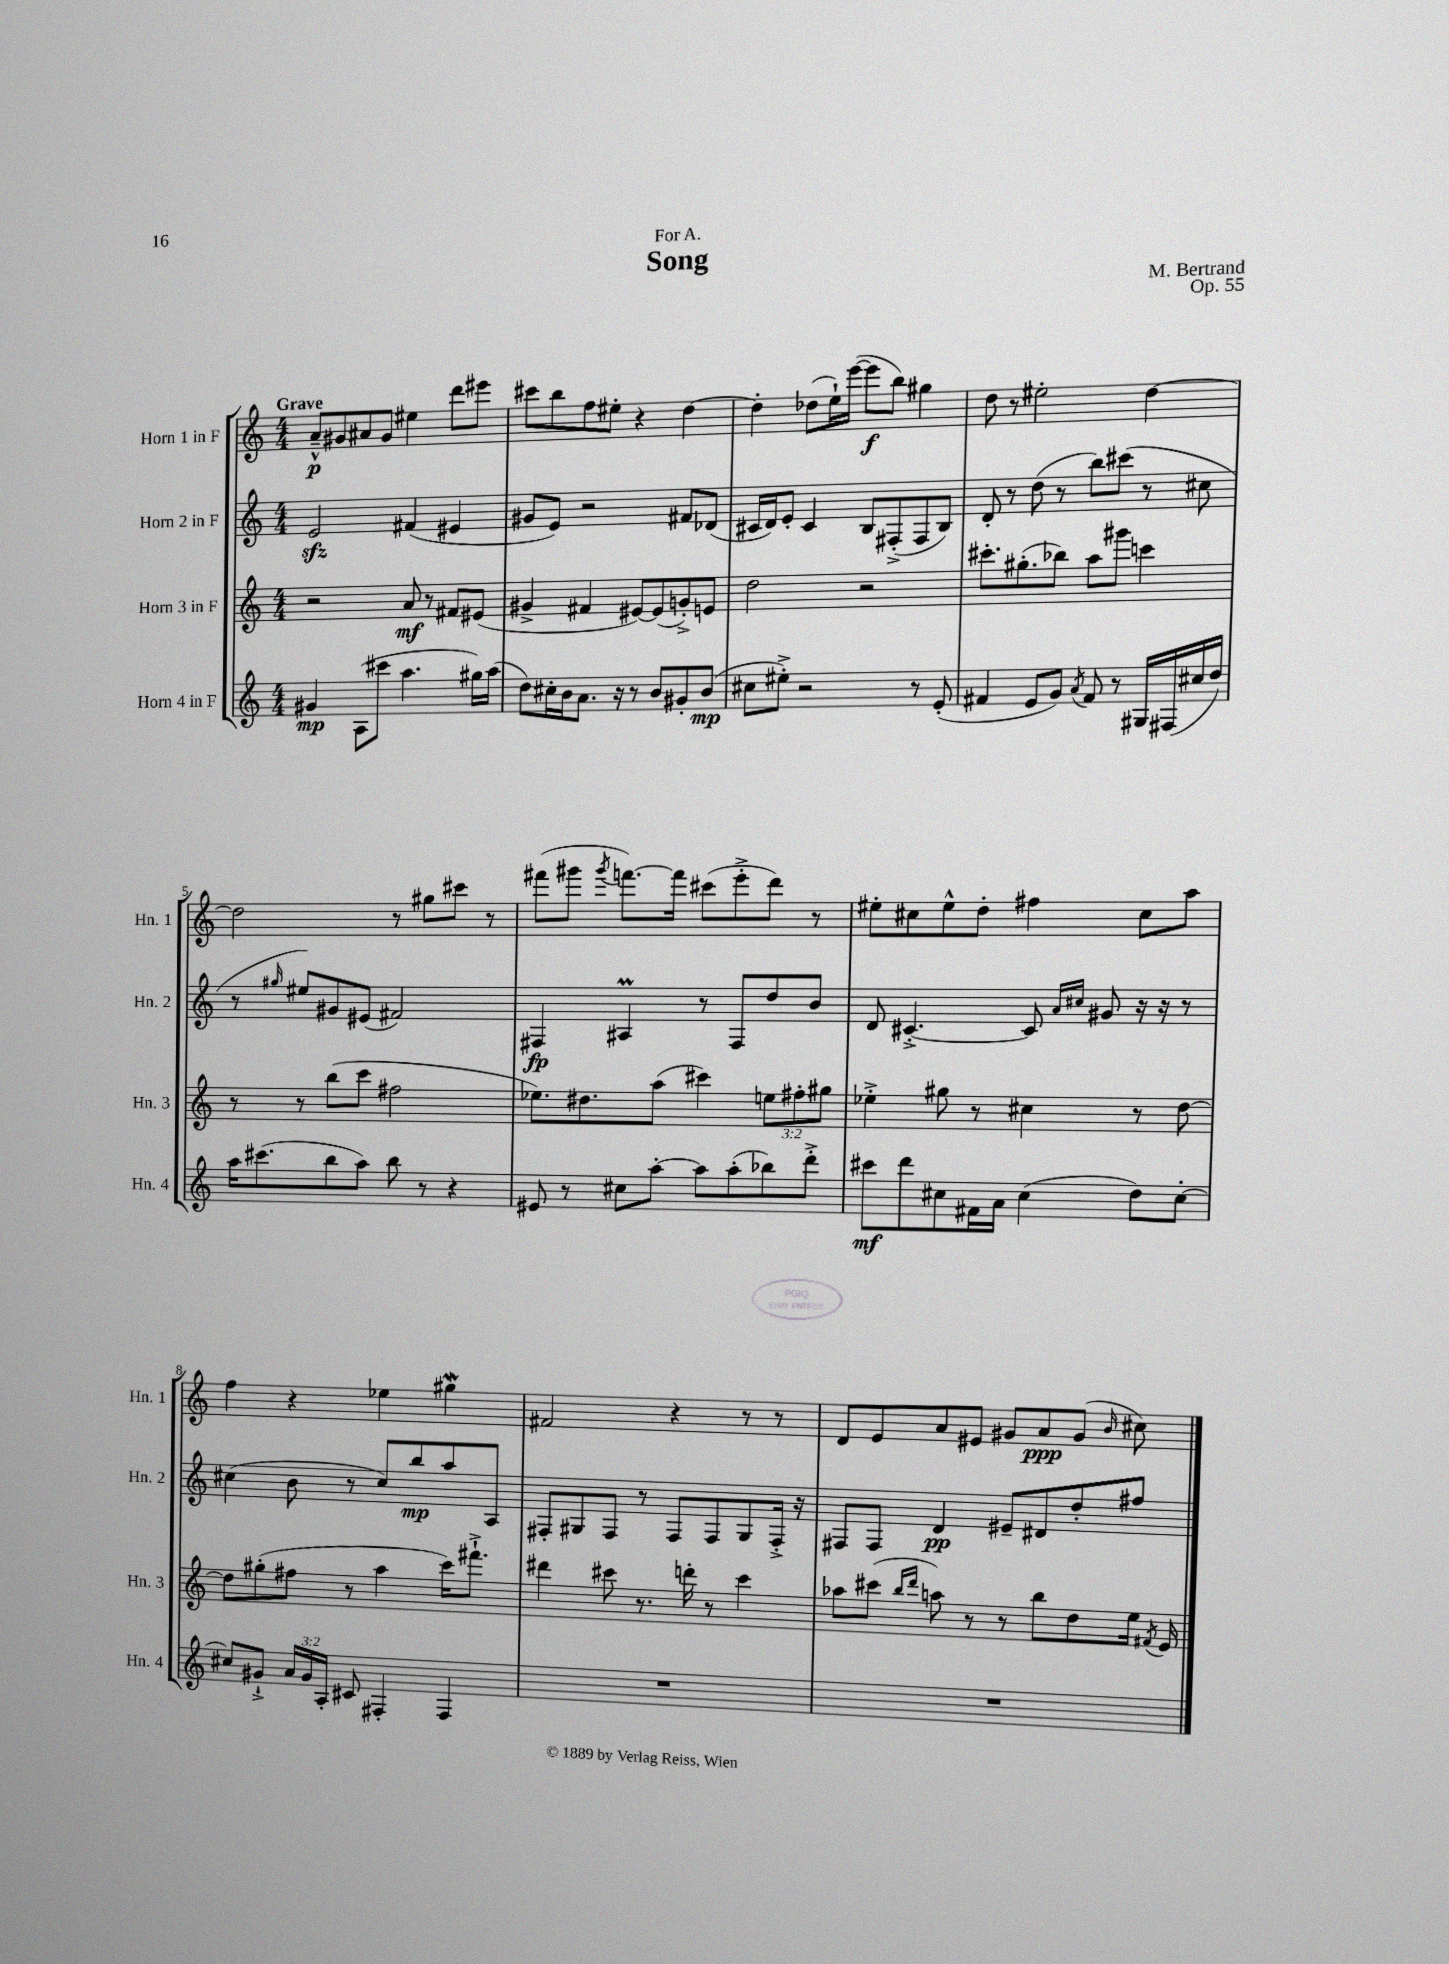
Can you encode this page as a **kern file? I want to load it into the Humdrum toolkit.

**kern	**dynam	**kern	**dynam	**kern	**dynam	**kern	**dynam
*part4	*part4	*part3	*part3	*part2	*part2	*part1	*part1
*staff4	*staff4	*staff3	*staff3	*staff2	*staff2	*staff1	*staff1
*I"Horn 4 in F	*	*I"Horn 3 in F	*	*I"Horn 2 in F	*	*I"Horn 1 in F	*
*I'Hn. 4	*	*I'Hn. 3	*	*I'Hn. 2	*	*I'Hn. 1	*
*clefG2	*	*clefG2	*	*clefG2	*	*clefG2	*
*k[]	*	*k[]	*	*k[]	*	*k[]	*
*M4/4	*	*M4/4	*	*M4/4	*	*M4/4	*
=1	=1	=1	=1	=1	=1	=1	=1
!	!	!	!	!	!	!LO:TX:a:B:t=Grave	!
4g#X/	mp	2r	.	2ezz/	.	8a~^^/L	p
.	.	.	.	.	.	8g#X/	.
(8A\L	.	.	.	.	.	8a#X/	.
8ccc#X\J	.	.	.	.	.	8g#/J	.
4.aa\	.	8a/	mf	(4f#X/	.	4ee#X\	.
.	.	8r	.	.	.	.	.
.	.	8f#X/L	.	4e#X/	.	8ddd\L	.
16gg#X\LL)	.	(8e#X/J	.	.	.	8eee#X\J	.
(16aa\JJ	.	.	.	.	.	.	.
=2	=2	=2	=2	=2	=2	=2	=2
8dd\L)	.	4g#X^/	.	8g#X/L	.	8ccc#X\L	.
16cc#X'\L	.	.	.	8e/J)	.	8bb\	.
16b\J	.	.	.	.	.	.	.
8.a\J	.	4f#X/	.	2r	.	8ff\	.
.	.	.	.	.	.	8ee#X'\J	.
16r	.	.	.	.	.	.	.
8r	.	[8e#X/L)	.	.	.	4r	.
8b/L	.	(8e#/]	.	.	.	.	.
8g#X'/	.	8gn'^/)	.	8f#X/L	.	[4dd\	.
(8b/J	mp	8en/J	.	(8d-X/J	.	.	.
=3	=3	=3	=3	=3	=3	=3	=3
8cc#X\L	.	2dd\	.	16c#X/LL	.	4dd'\]	.
.	.	.	.	16d/J)	.	.	.
8ee#X'^\J)	.	.	.	8e'/J	.	.	.
2r	.	.	.	4c#/	.	(8dd-X\L	.
.	.	.	.	.	.	16ee`\L)	.
.	.	.	.	.	.	([16eee\JJ	.
.	.	2r	.	8B/L	.	8eee\L]	f
.	.	.	.	(8F#X'^/	.	8bb\J)	.
8r	.	.	.	8F#/	.	4gg#X\	.
(8e'/	.	.	.	8B/J)	.	.	.
=4	=4	=4	=4	=4	=4	=4	=4
4f#X/	.	8.ccc#X'\L	.	8d'/	.	8dd\	.
.	.	.	.	8r	.	8r	.
.	.	(8.gg#X'\	.	.	.	.	.
8e/L	.	.	.	(8dd\	.	2ee#X'\	.
8g/J)	.	8bb-X\J)	.	8r	.	.	.
8qa/	.	.	.	.	.	.	.
8f#/	.	8aa\L	.	8bb\L)	.	.	.
8r	.	8ggg#X\J	.	(8ccc#X\J	.	.	.
16G#X/LL	.	4cccn\	.	8r	.	[4dd\	.
(16F#X/	.	.	.	.	.	.	.
16cc#X/	.	.	.	8cc#X\	.	.	.
16dd/JJ)	.	.	.	.	.	.	.
!!LO:LB:g=z
=5	=5	=5	=5	=5	=5	=5	=5
16aa\KL	.	8r	.	8r	.	2dd\]	.
(8.ccc#X\	.	.	.	.	.	.	.
.	.	.	.	16qqgg#X/	.	.	.
.	.	8r	.	8ee#X/L)	.	.	.
8bb\	.	(8bb\L	.	8g#X/	.	.	.
8aa\J)	.	8ccc\J	.	(8e#X/J	.	.	.
8bb\	.	2ff#X\	.	2f#X/)	.	8r	.
8r	.	.	.	.	.	8gg#X\L	.
4r	.	.	.	.	.	8ccc#X\J	.
.	.	.	.	.	.	8r	.
=6	=6	=6	=6	=6	=6	=6	=6
8e#X/	.	8.ee-X\L)	.	4F#X/	fp	(8fff#X\L	.
8r	.	.	.	.	.	8ggg#X\J	.
.	.	8.dd#X\	.	.	.	.	.
.	.	.	.	.	.	8qggg#/	.
8cc#X\L	.	.	.	4A#Xm/	.	[8.fffn\L)	.
[8aa'\J	.	(8aa\J	.	.	.	.	.
.	.	.	.	.	.	16fff\Jk]	.
8aa\L]	.	4ccc#X\)	.	8r	.	(8ccc#X\L	.
(8aa'\	.	.	.	8F#/L	.	8eee'^\	.
8bb-X\)	.	12een\L	.	8dd/	.	8ddd\J)	.
.	.	12ff#X'\	.	.	.	.	.
8ddd'^\J	.	.	.	8b/J	.	8r	.
.	.	12gg#X\J	.	.	.	.	.
=7	=7	=7	=7	=7	=7	=7	=7
8ccc#X\L	mf	4ee-X'^\	.	8d/	.	8ee#X'\L	.
8ddd\	.	.	.	[4.c#X'^/	.	8cc#X\	.
8cc#X\	.	8gg#X\	.	.	.	8ee#^^\	.
16f#X\L	.	8r	.	.	.	8dd'\J	.
16a\JJ	.	.	.	.	.	.	.
(4cc#\	.	4cc#X\	.	8c#/]	.	4ff#X\	.
.	.	.	.	16qqa/LL	.	.	.
.	.	.	.	16qqcc#X/JJ	.	.	.
.	.	.	.	8g#X/	.	.	.
8dd\L)	.	8r	.	16r	.	8cc#\L	.
.	.	.	.	16r	.	.	.
[8cc#'\J	.	[8dd\	.	8r	.	8aa\J	.
!!LO:LB:g=z
=8	=8	=8	=8	=8	=8	=8	=8
8cc#X/L]	.	8dd\L]	.	(4cc#X\	.	4ff\	.
8g#X`^/J	.	(8gg#X'\	.	.	.	.	.
24a/LL	.	8ff#X\J	.	8b\	.	4r	.
24g#/	.	.	.	.	.	.	.
24A'/JJ	.	.	.	.	.	.	.
8c#X/	.	8r	.	8r	.	.	.
4F#X'/	.	4aa\	.	8cc#/L)	.	4ee-X\	.
.	.	.	.	8bb/	mp	.	.
4F#/	.	16ccc\KL)	.	8aa/	.	4gg#XW\	.
.	.	8.fff#X`^\J	.	.	.	.	.
.	.	.	.	8A/J	.	.	.
=9	=9	=9	=9	=9	=9	=9	=9
1r	.	4ddd#X\	.	8F#X'/L	.	2f#X/	.
.	.	.	.	8G#X/	.	.	.
.	.	8ccc#X\	.	8F#/J	.	.	.
.	.	8.r	.	8r	.	.	.
.	.	.	.	8F#/L	.	4r	.
.	.	16dddn'\	.	.	.	.	.
.	.	8r	.	8F#/	.	.	.
.	.	4ccc#\	.	8G#/	.	8r	.
.	.	.	.	16F#'^/Jk	.	8r	.
.	.	.	.	16r	.	.	.
=10	=10	=10	=10	=10	=10	=10	=10
1r	.	8aa-X\L	.	8F#X/L	.	8d/L	.
.	.	(8ccc#X\J	.	8F#/J	.	8e/	.
.	.	16qqbb/LL	.	.	.	.	.
.	.	16qqddd/JJ	.	.	.	.	.
.	.	8aan\)	.	4d/	pp	8a/	.
.	.	8r	.	.	.	8e#X/J	.
.	.	8r	.	8e#X~/L	.	8g#X/L	.
.	.	8bb\L	.	8d#X/	.	8a/	ppp
.	.	8dd\	.	8dd'/	.	(8g#/J	.
.	.	.	.	.	.	16qqb/	.
.	.	16ee\Jk	.	8ff#X/J	.	8cc#X\)	.
.	.	8qf#X/	.	.	.	.	.
.	.	16e/	.	.	.	.	.
==	==	==	==	==	==	==	==
*-	*-	*-	*-	*-	*-	*-	*-
